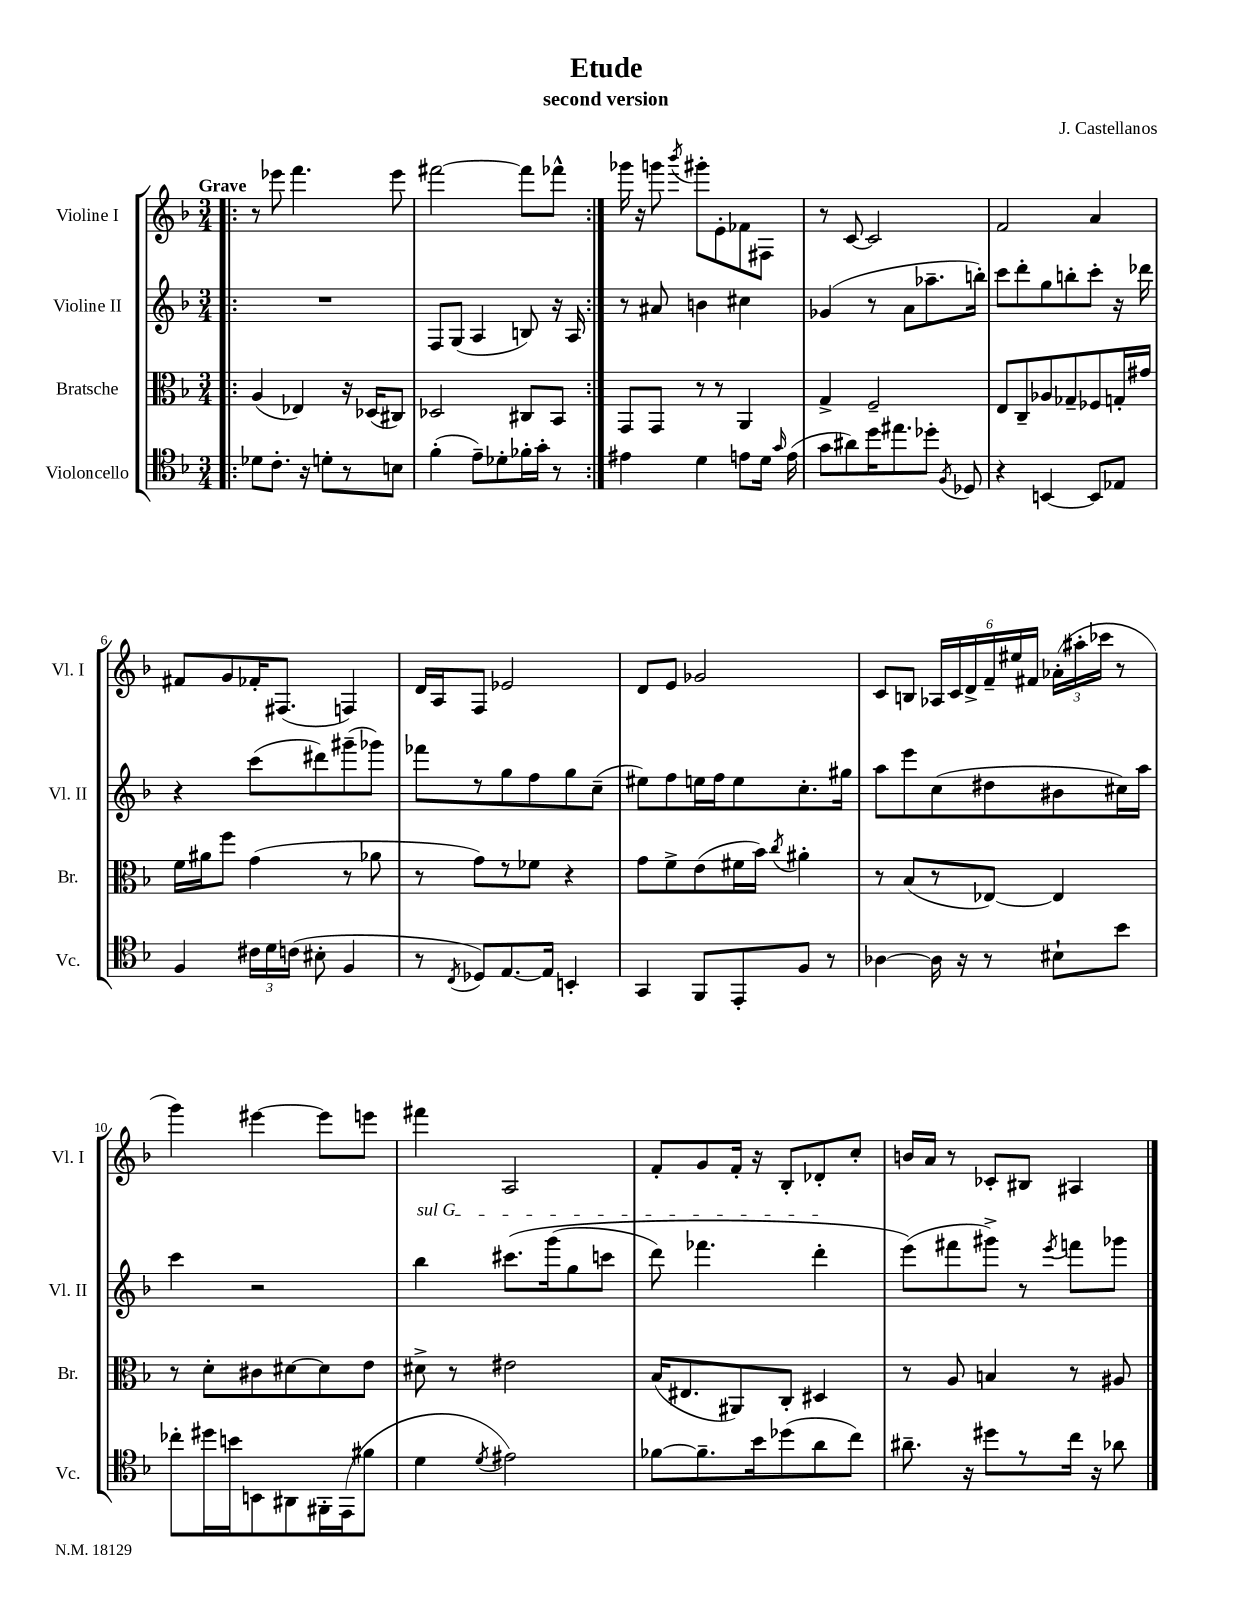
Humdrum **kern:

**kern	**kern	**kern	**kern
*staff4	*staff3	*staff2	*staff1
*clefC4	*clefC3	*clefG2	*clefG2
*k[b-]	*k[b-]	*k[b-]	*k[b-]
*M3/4	*M3/4	*M3/4	*M3/4
=!|:	=!|:	=!|:	=!|:
8d-	(4A	2.r	8r
8.c'	.	.	8eee-
.	4E-)	.	4.fff
16r	.	.	.
8d'	.	.	.
8r	16r	.	.
.	(16D-	.	.
8B	8C#)	.	8eee-
=	=	=	=
(4f'	2D-	8F	[2fff#
.	.	(8G	.
8e~)	.	4A	.
8d-'	.	.	.
16f-'	8C#	8B)	8fff#]
16g'	.	.	.
8r	8BB-	16r	8fff-^^
.	.	16A	.
=:|!	=:|!	=:|!	=:|!
4e#	8GG	8r	16ggg-
.	.	.	16r
.	8GG	8a#	8ggg
.	.	.	8qbbb-
4d	8r	4b	8ggg#'
.	8r	.	8e'
8e	4AA	4cc#	8f-
16d	.	.	8F#
16qqg	.	.	.
(16e	.	.	.
=	=	=	=
8g	4G^	(4g-	8r
8a#)	.	.	[8c
16dd	2F~	8r	2c]
8.ee#	.	.	.
.	.	8a	.
8dd-'	.	8.aa-~	.
8qF	.	.	.
8D-	.	.	.
.	.	16bb')	.
=	=	=	=
4r	8E	8ccc	2f
.	8C~	8ddd'	.
[4BB	8A-	8gg	.
.	8G-~	8bb'	.
8BB]	8F-	8ccc'	4a
8E-	16G'	16r	.
.	16g#	16ddd-	.
=	=	=	=
4F	16f	4r	8f#
.	16a#	.	.
.	8ff	.	8g
24c#	(4g	(8ccc	16f-'
24d	.	.	.
.	.	.	(8.F#
(24c	.	.	.
8B#'	.	8ddd#)	.
4F	8r	(8ggg#~	4F)
.	8a-	8ggg-)	.
=	=	=	=
8r	8r	8fff-	16d
.	.	.	16A
8qC	.	.	.
8D-)	8g)	8r	8F
[8.E	8r	8gg	2e-
.	8f-	8ff	.
16E]	.	.	.
4BB'	4r	8gg	.
.	.	(8cc~	.
=	=	=	=
4GG	8g	8ee#)	8d
.	8f^	8ff	8e
8FF	(8e	16ee	2g-
.	.	16ff	.
8EE'	16f#	8ee	.
.	16b-)	.	.
.	8qcc	.	.
8F	4a#'	8.cc'	.
8r	.	.	.
.	.	16gg#	.
=	=	=	=
[4A-	8r	8aa	8c
.	(8B-	8eee	8B
16A-]	8r	(8cc	24A-
.	.	.	24c
16r	.	.	.
.	.	.	24d^
8r	[8E-)	8dd#	24f~
.	.	.	24ee#
.	.	.	24f#
8B#`	4E-]	8b#	(24a-'
.	.	.	24aa#'
.	.	.	24ccc-
8b-	.	16cc#)	8r
.	.	16aa	.
=	=	=	=
8cc-'	8r	4ccc	4ggg)
16dd#	8d'	.	.
16b	.	.	.
8BB	8c#	2r	[4eee#
8AA#	[8d#	.	.
16FF#'	8d#]	.	8eee#]
(16EE	.	.	.
8f#	8e	.	8eee
=	=	=	=
4d	8d#^	4bb-	4fff#
.	8r	.	.
8qd	.	.	.
2e#)	2e#	&(8.ccc#	2A
.	.	(16ggg	.
.	.	8gg	.
.	.	8ccc	.
=	=	=	=
[8f-	(16B-	8ddd)	8f'
.	8.E#	.	.
8.f-~]	.	4.fff-	8g
.	8AA#)	.	16f'
16b-	.	.	16r
(8dd-	8C'	.	8B-'
8a	4D#	4ddd'	8d-'
8cc)	.	.	8cc'
=	=	=	=
8.a#~	8r	(8eee&)	16b
.	.	.	16a
.	8A	8fff#	8r
16r	.	.	.
8dd#	4B	8ggg#^)	8c-'
8r	.	8r	8B#
.	.	8qeee	.
16cc	8r	8fff	4A#
16r	.	.	.
8a-	8A#	8ggg-	.
==	==	==	==
*-	*-	*-	*-
